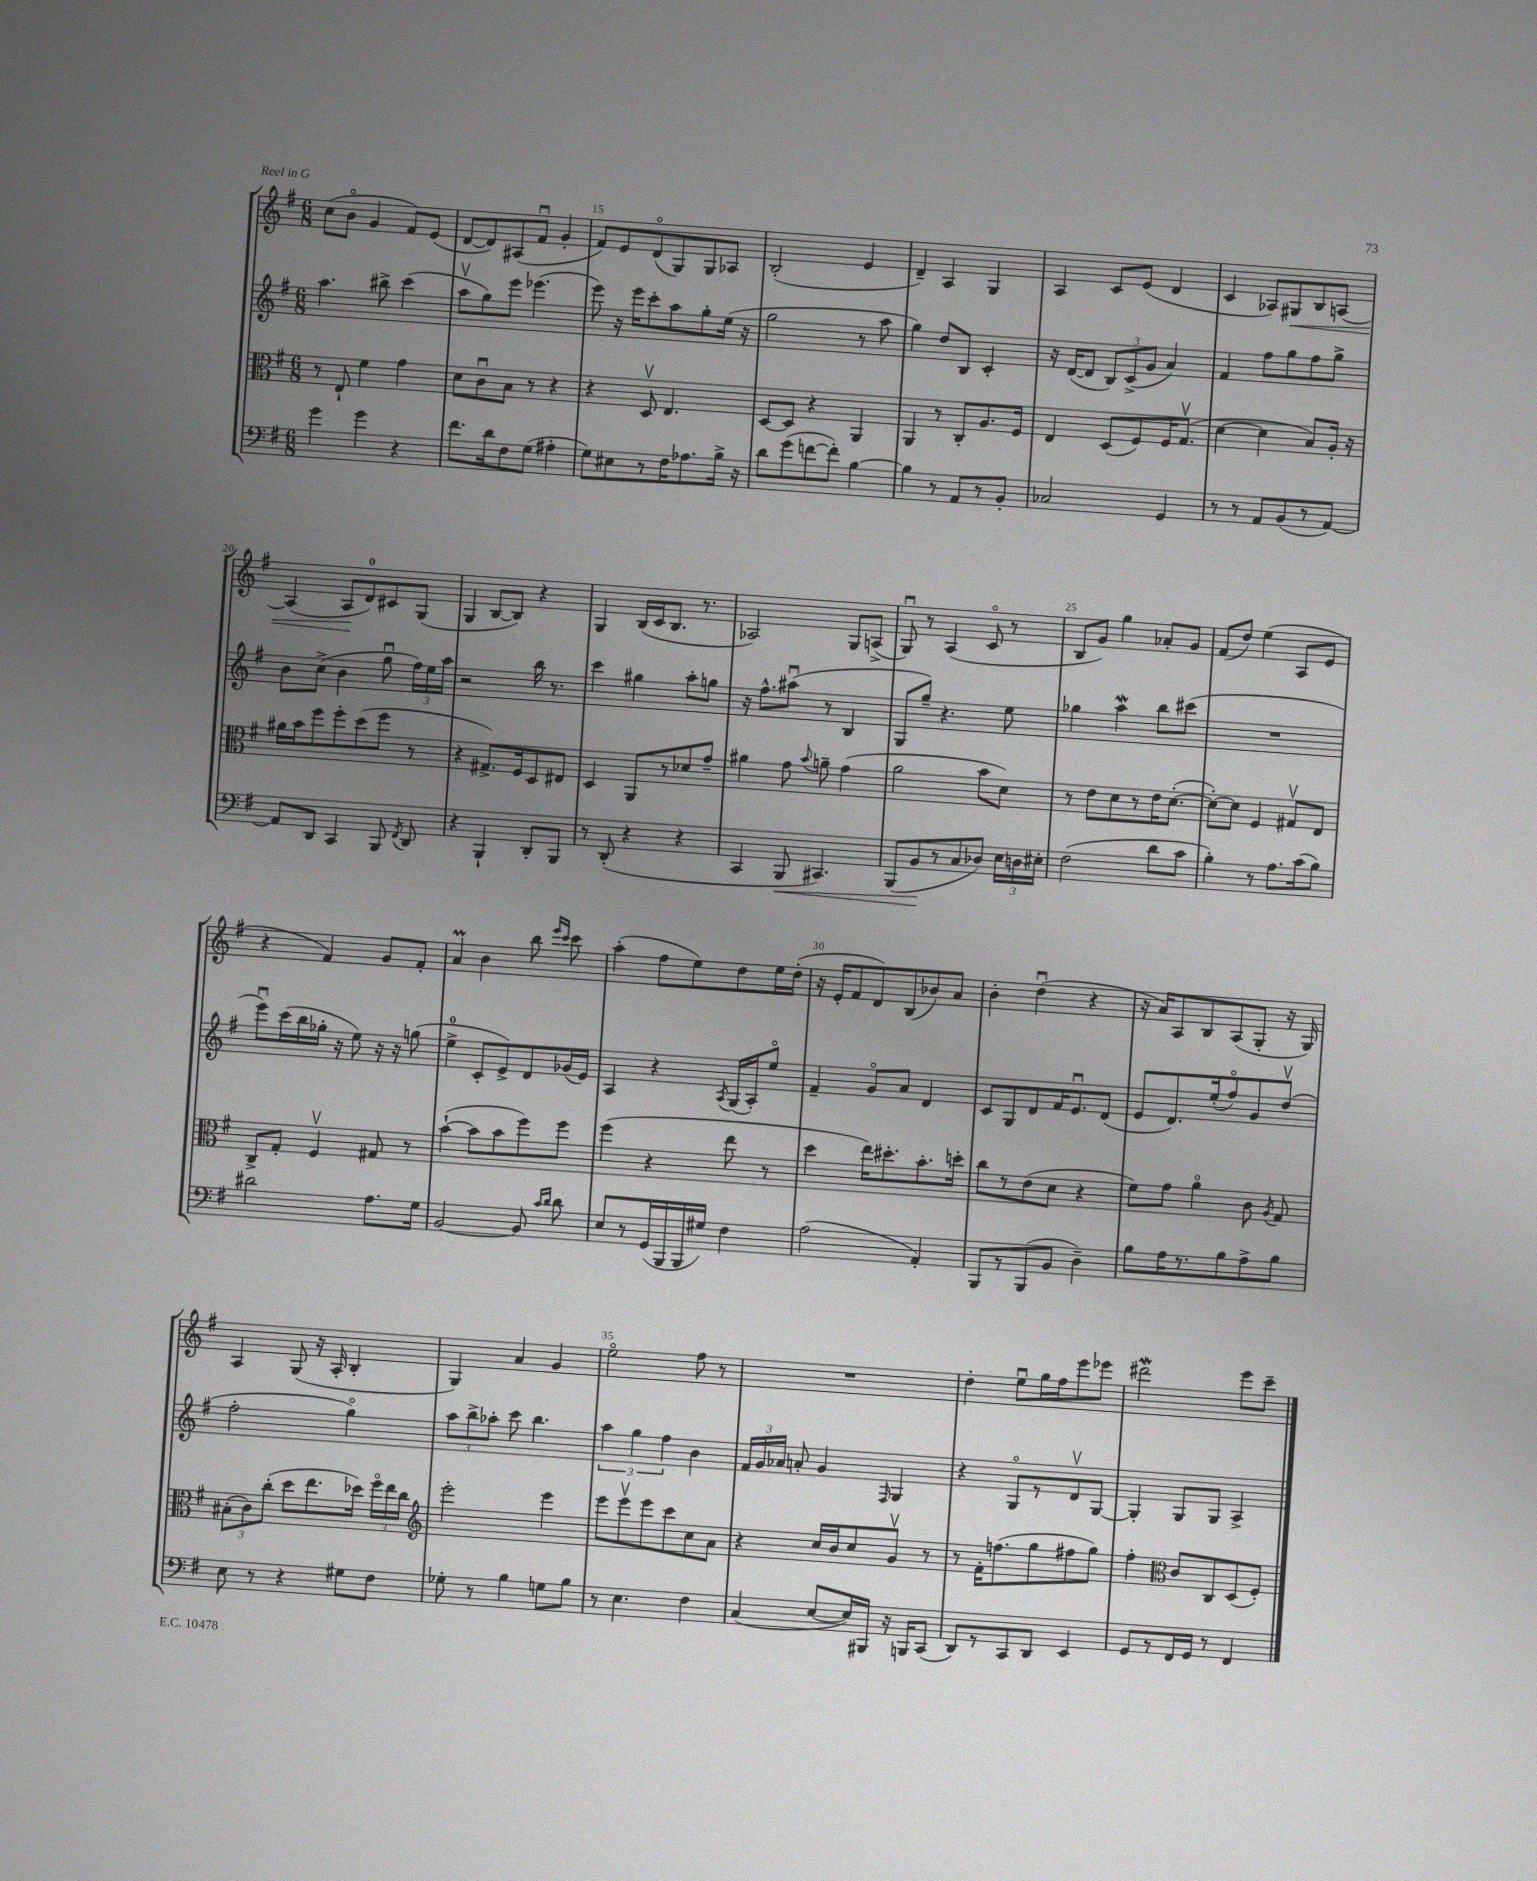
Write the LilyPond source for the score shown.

<<
\new StaffGroup <<
\new Staff = "s0" {
    \clef treble \key g \major \numericTimeSignature \time 6/8
    \autoBeamOff c''8[( b'8]\flageolet g'4 fis'8[) e'8]( |
    d'8[~ d'8) ais8( fis'8]\downbow g'4-. |
    fis'8[) e'8 d'8\flageolet( g8) g8 aes8] |
    b2-.( e'4 |
    d'4--) a4 g4 |
    a4 c'8[ e'8]( d'4 |
    c'4 aes8[) gis8\< b8 a8]~ |
    a4( a8[\! d'8-0) cis'8 g8]( |
    g4 b8[~ b8]) r4 |
    g4 b16[( c'16 b8.] r8. |
    aes2) g8[ a8]->( |
    g8\downbow) r8 a4( c'8\flageolet r8 |
    b8[ g'8]) g''4 aes'8[-. g'8] |
    fis'8[( d''8]) e''4( a8[ e'8] |
    r4 fis'4) g'8[ fis'8]-. |
    a'4\prall b'4 b''8 \grace { e'''16[ c'''16] } c'''8 |
    a''4-.( fis''8[ e''8) d''8 e''16 d''16]-.( |
    r16 e'16[-. fis'8 d'8) b8( bes'8) a'8] |
    b'4-. d''4\downbow( r4 |
    r16 a'16[) a8 b8 a8( g8]-. r16 g16) |
    a4 g8( r16 a16-. b4-. |
    g4) a'4 g'4 |
    e''2\flageolet fis''8 r8 |
    R2. |
    d''4-. e''8[\downbow g''16 fis''16 e'''8 ees'''8] |
    dis'''2\mordent e'''8[ c'''8]-- \bar "|." |
}
\new Staff = "s1" {
    \clef treble \key g \major \numericTimeSignature \time 6/8
    \autoBeamOff a''4. bis''8-> c'''4( |
    a''8[\upbow g''8) e'''8] ees'''4.( |
    e'''8) r16 e'''16[ c'''8-. a''8 g''8-. e''16]( r16 |
    g''2 r8 a''8 |
    g''4) d''8[ b8] c'4-. |
    r16 d'16[~( d'8] \tuplet 3/2 { b8[) c'8->( g'8] } a'4) |
    fis'4 fis''8[ g''8 fis''8 g''8]-> |
    b'8[ c''8]->( b'4 g''8\downbow \tuplet 3/2 { fis''16[) e''16 a''16] } |
    r2 b''16 r8. |
    c'''4 gis''4 a''8[-. g''8] |
    r16 fis''8.[-^ ais''8]\downbow( r8 b4 |
    g8[ g''8]--) r4. e''8 |
    ges''4 a''4\mordent b''8[ cis'''8]( |
    R2. |
    e'''8[\downbow) c'''16( b''16 ges''16]-. r16 e''8) r16 r16 g''8( |
    e''4-0-> c'8[-. e'8->) d'8 ges'16( e'16]) |
    a4 r4 \acciaccatura { a8 } g16[( a16-.) e''8]\flageolet |
    fis'4-- g'8[\flageolet a'8] d'4 |
    c'8[ g8 d'8 fis'16 e'8.\downbow d'8]( |
    e'8[ d'8.) e''16-.( fis''8\flageolet) g'8 d''8]\upbow( |
    fis''2-. g''4\flageolet) |
    \tuplet 3/2 { a''8[ b''8-> aes''8]-. } c'''8 b''4. |
    \tuplet 3/2 { a''4 g''4 fis''4 } b'4 |
    \tuplet 3/2 { fis'16[ g'16 aes'16] } a'8-. g'4 \grace { fis16 } g4 |
    r4 g8[\flageolet r8 d'8\upbow g8]~ |
    g4-. g8[ g8] a4-> \bar "|." |
}
\new Staff = "s2" {
    \clef alto \key g \major \numericTimeSignature \time 6/8
    \autoBeamOff r8 e8-! fis'4 g'4 |
    d'8[ c'8\downbow b8] r8 r4 |
    r4 d8\upbow e4. |
    d8[~ d8] r4 a,4 |
    a,4 r8 c8[-. a8. fis16] |
    e4 d8[( fis8) fis16 g8.]\upbow( |
    d'4~ d'4 b8[) a16]-. r16 |
    ais'16[ b'16 fis''8 fis''8-. d''8( fis''8] r8 |
    r4 gis8.[->) fis16 d8 eis8] |
    d4 a,8[ r8 des'8 g'8]-- |
    ais'4 g'8 \appoggiatura { b'8 } a'8-- g'4( |
    a'2 b'8[ d'8]) |
    r8 e'8[ d'8 r8 e'16 d'8.]~-.( |
    d'8[~-.) d'8] fis4 gis8[\upbow e8] |
    c8[-> g8]-. fis4\upbow gis8 r8 |
    b'4~-!( b'8[ b'8 fis''8) fis''8] |
    fis''4( r4 e''8 r8 |
    d''4 e''16[) dis''8.-. b'8.-. d''16]-. |
    c''8[ r8 e'8( d'8] r4 |
    fis'8[) g'8] a'4\flageolet c'8 \acciaccatura { a8 } g8 |
    \tuplet 3/2 { bis8[-.( c'8) c''8]-.( } d''8[ e''8. des''16]) \tuplet 3/2 { fis''16[\flageolet e''16 c''16] } |
    \clef treble e'''2-. e'''4 |
    e'''8[ e'''8\upbow e'''8 c'''8 c''8 a'8] |
    r4 c''16[ b'16 c''8 g'8]\upbow r8 |
    r8 fis'16[-. f''8.( g''8 fis''8 g''8]) |
    fis''4-. \clef alto c'8[ c8 d8( fis8]-.) \bar "|." |
}
\new Staff = "s3" {
    \clef bass \key g \major \numericTimeSignature \time 6/8
    \autoBeamOff g'4 g'4 r4 |
    fis'8.[ d'16 fis8 g8]( ais4-. |
    g8[) eis8 r8 fis16 aes8. b16]-> r16 |
    d'8[ g'8( f'8~ f'8]-.) b4~ |
    b4 r8 a,8[ r8 b,8]-. |
    ces2 g,4 |
    r8 r8 a,8[ b,8( r8 a,8]~) |
    a,8[ d,8] c,4 b,,8 \acciaccatura { fis,8 } d,8 |
    r4 b,,4-! d,8[-. b,,8] |
    r8 d,8-.( r4 r4 |
    c,4 b,,8\< cis,4.) |
    b,,8[( b,8\! r8 c8 des8]) \tuplet 3/2 { e16[ d16 eis16]-. } |
    fis2( d'8[ c'8] |
    b4-.) r8 a8.[ c'16( b8]) |
    dis'2 a8.[ g16] |
    b,2~ b,8 \grace { c'16[ d'16] } d'8 |
    e8[ r8 g,16( b,,16 b,,16 gis16]) fis4 |
    a2( a,4-.) |
    b,,8[ r8 b,,8( b,8] d4--) |
    b8[ a16 r8. b8 a8-> b8] |
    e8 r8 r4 gis8[ fis8] |
    ges8-. r8 b4 g8[ b8] |
    r8 e4. fis4 |
    c4( e8[~ e16) bis,,16] r16 b,,16[ c,8]( |
    d,8[) r8 c,8 d,8] e,4 |
    g,8[ r8 fis,16 g,16] r8 fis,4 \bar "|." |
}
>>
>>
\layout { \context { \Score currentBarNumber = #13 \override BarNumber.break-visibility = ##(#f #t #t) barNumberVisibility = #(every-nth-bar-number-visible 5) } }
